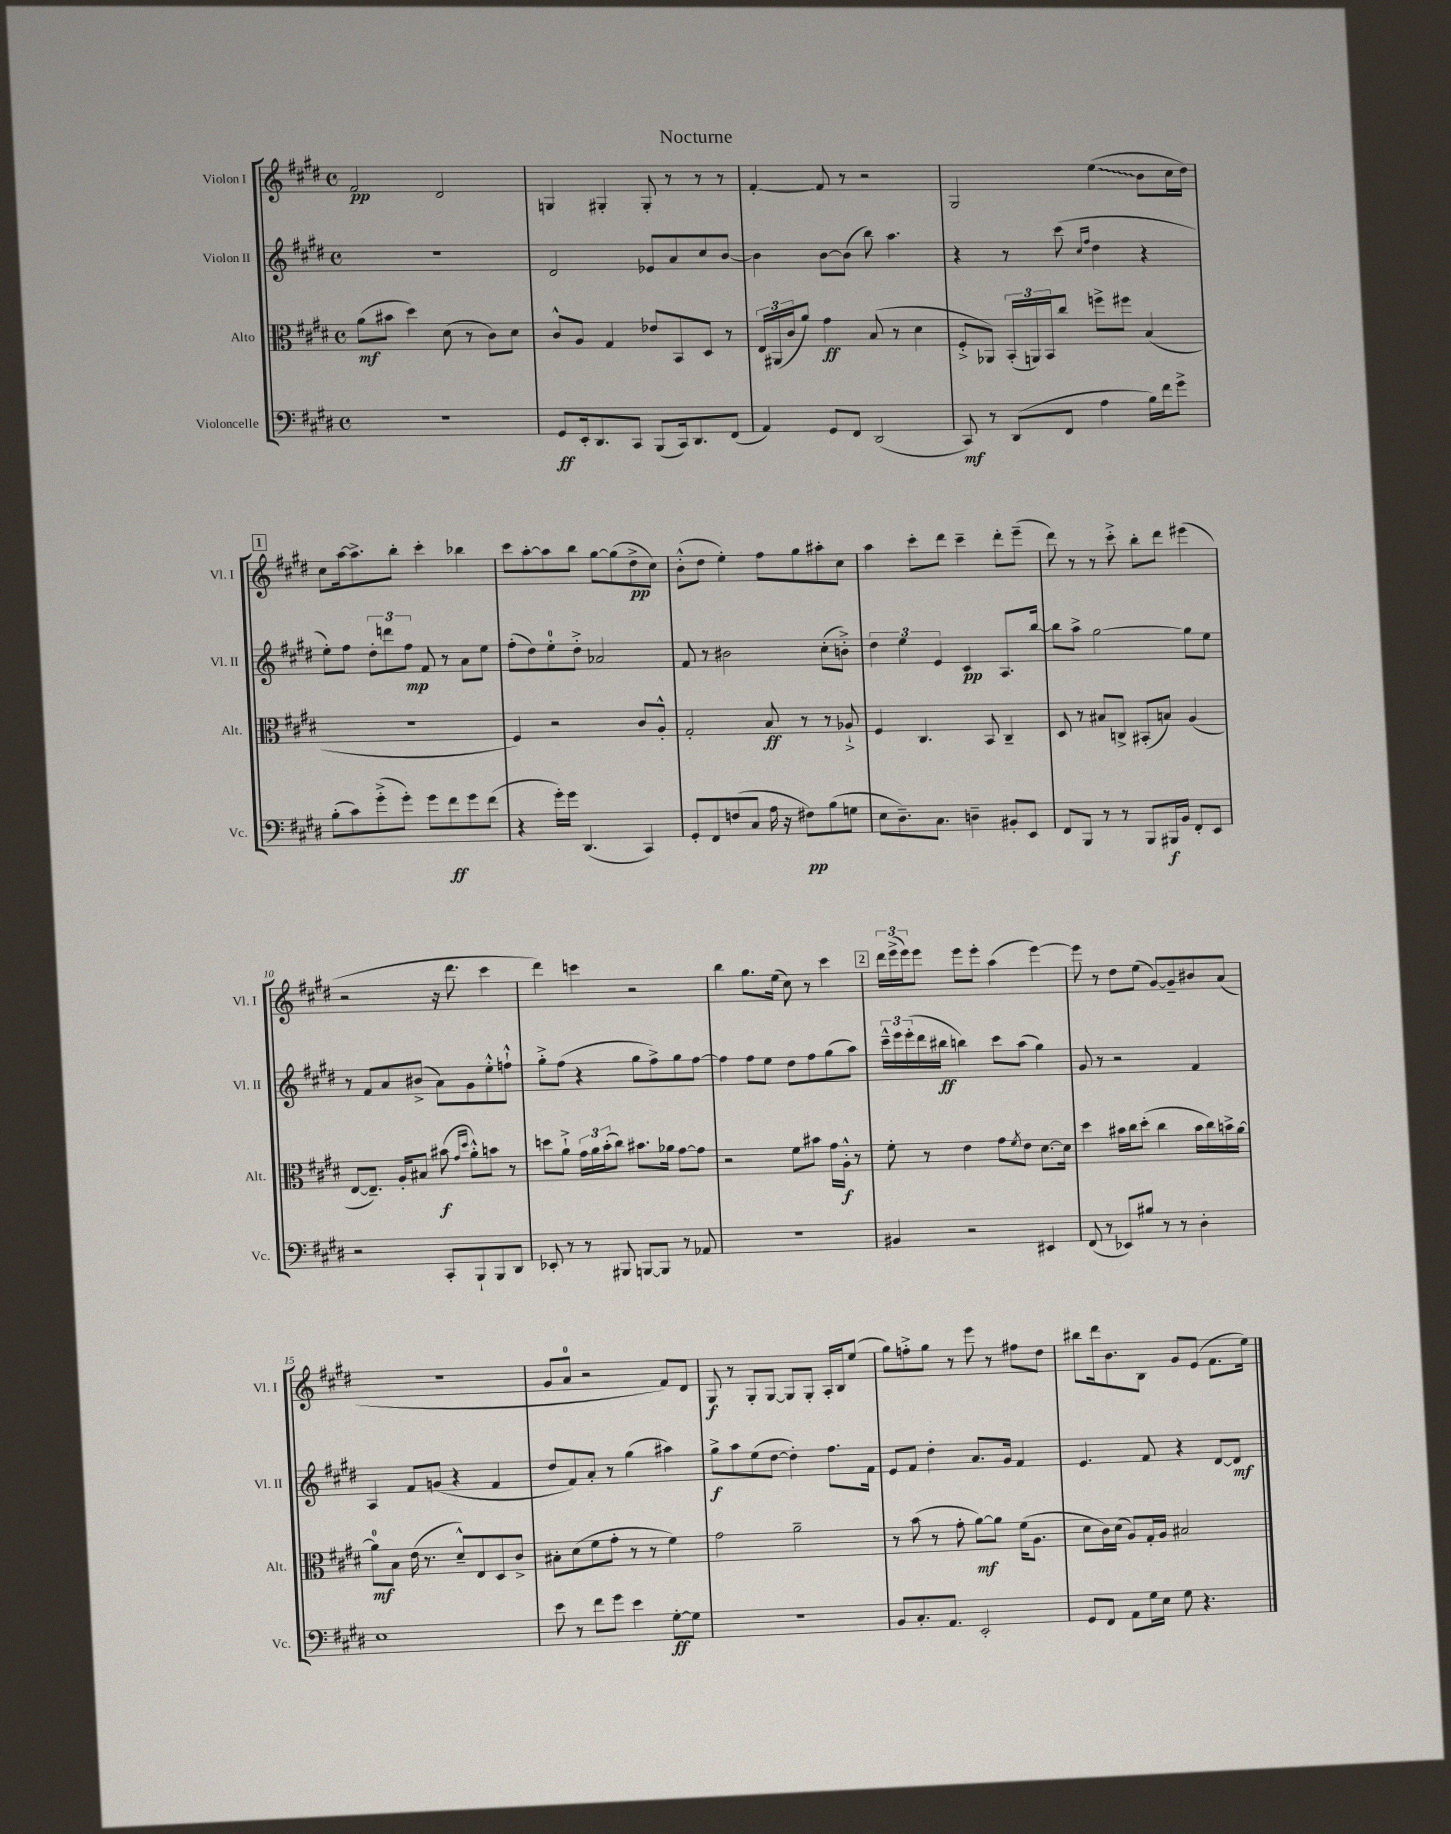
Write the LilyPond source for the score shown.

\header { title = "Nocturne" }
<<
\new StaffGroup <<
\new Staff = "s0" \with { instrumentName = "Violon I" shortInstrumentName = "Vl. I" } {
    \clef treble \key e \major \defaultTimeSignature \time 4/4
    fis'2\pp dis'2 |
    g4 gis4-. gis8-. r8 r8 r8 |
    fis'4~-. fis'8 r8 r2 |
    gis2 \once \override Glissando.style = #'zigzag e''4\glissando( b'8 cis''16 dis''16) |
    \mark \markup { \box "1" } cis''8 a''16~ a''8.-> b''8-. cis'''4-. bes''4 |
    cis'''8 a''8~-. a''8 b''8 gis''8~ gis''8( dis''8->\pp cis''8) |
    b'8-.-^( dis''8 e''4-.) fis''8 gis''8 ais''8-. cis''8 |
    a''4 cis'''8-. dis'''8 cis'''4-- dis'''8-. e'''8--( |
    dis'''8) r8 r8 cis'''8-.-> b''8-. dis'''8 eis'''4( |
    r2 r16 dis'''8. cis'''4 |
    dis'''4) c'''4 r2 |
    b''4 gis''8. e''16( cis''8) r8 cis'''4 |
    \mark \markup { \box "2" } \tuplet 3/2 { dis'''16 e'''16->( e'''16) } e'''8 e'''8 e'''8-. a''4( e'''4~) |
    e'''8 r8 dis''8 e''8( gis'8~) gis'8-- bis'8 a'8( |
    R1 |
    gis'8 a'8-0 r2 fis'8) dis'8 |
    gis8\f r8 gis8-. gis8~ gis8 gis8-. a16-. b16 e''8( |
    gis''8) f''8-.-> gis''8 r8 e'''8 r8 fis''8 dis''8 |
    bis''8 dis'''16 b'8. b8 gis'8 e'8( fis'8. e''16) \bar "|." |
}
\new Staff = "s1" \with { instrumentName = "Violon II" shortInstrumentName = "Vl. II" } {
    \clef treble \key e \major \defaultTimeSignature \time 4/4
    R1 |
    dis'2 ees'8 a'8 cis''8 b'8~ |
    b'4 b'8~ b'8( b''8) a''4. |
    r4 r8 cis'''8( \grace { cis''16 fis''16 } dis''4 r4 |
    \mark \markup { \box "1" } e''8-.) fis''8 \tuplet 3/2 { dis''8-. d'''8 fis''8\mp } fis'8 r8 a'8 e''8 |
    fis''8-.( dis''8) e''8-0-. dis''8-.-> aes'2 |
    fis'8 r8 bis'2 cis''8-.( b'8-.->) |
    \tuplet 3/2 { dis''4 e''4 e'4 } cis'4\pp a8. b''16~ |
    b''8 a''8-> gis''2~ gis''8 e''8 |
    r8 fis'8 a'8 bis'8->( a'8) gis'8 e''8-.-^ f''8-!-^ |
    gis''8-.-> fis''8( r4 gis''8 fis''8->) gis''8 fis''8~ |
    fis''4 fis''8 e''8 dis''8 fis''8 gis''8( a''8) |
    \mark \markup { \box "2" } \tuplet 3/2 { cis'''16---^ e'''16 e'''16-.( } dis'''16 bis''16\ff b''4) cis'''8 a''8( gis''4) |
    gis'8 r8 r2 fis'4 |
    a4 fis'8 g'8( r4 fis'4 |
    dis''8 fis'8) a'8-. r8 gis''4( ais''4) |
    gis''8->\f a''8 e''8( dis''8~ dis''4-.) fis''8. fis'16 |
    e'8 fis'8 dis''4-. a'8. gis'16 fis'4 |
    e'4. fis'8 r4 dis'8~ dis'8\mf \bar "|." |
}
\new Staff = "s2" \with { instrumentName = "Alto" shortInstrumentName = "Alt." } {
    \clef alto \key e \major \defaultTimeSignature \time 4/4
    a'8\mf( bis'8 dis''4) dis'8( r8 cis'8) dis'8 |
    cis'8-^ a8 gis4 ees'8 b,8 dis8 r8 |
    \tuplet 3/2 { e16 ais,16( cis'16 } a'8) gis'4\ff b8( r8 dis'4 |
    fis8-.-> aes,8) \tuplet 3/2 { b,16-.( a,16) b,16 } cis''8 f''8-> fis''8 b4( |
    \mark \markup { \box "1" } R1 |
    fis4) r2 cis'8 a8-.-^ |
    gis2-. b8\ff r8 r8 aes8-!-> |
    fis4 cis4. b,8 cis4-- |
    dis8 r8 bis8 c8-> bis,8-.( b8) a4( |
    e8~ e8.--) a16-. bis8 bis'8\f( \grace { gis'16 dis''16 } a'8-.-^) b'8 r8 |
    d''8 a'8-!-> \tuplet 3/2 { gis'16 a'16 b'16-.( } cis''8) bis'8. aes'16 gis'8~ gis'8 |
    r2 fis'8 bis'8 gis'16 a16-.-^\f r8 |
    \mark \markup { \box "2" } fis'8-. r8 e'4 gis'8 \acciaccatura { fis'8 } e'8 dis'8.~ dis'16 |
    dis''4 bis'16 cis''16 dis''8-.( cis''4 bis'16 cis''16) b'16-> a'16~ |
    a'8-0\mf b8 e'16( r8. dis'8---^) e8 dis8 cis'8-> |
    bis8-. dis'8( fis'8 gis'8-. r8 r8 fis'4) |
    gis'2 a'2-- |
    r8 b'8( r8 gis'8-. a'8~\mf) a'8 fis'16( a8. |
    dis'8 cis'16) dis'16( a8) gis16-. a16 bis2 \bar "|." |
}
\new Staff = "s3" \with { instrumentName = "Violoncelle" shortInstrumentName = "Vc." } {
    \clef bass \key e \major \defaultTimeSignature \time 4/4
    R1 |
    gis,8\ff e,16-. dis,8. cis,8 b,,8( cis,16) dis,8. fis,8( |
    a,4) gis,8 fis,8 dis,2( |
    cis,8\mf) r8 dis,8( fis,8 a4 b16) fis'16 gis'8-> |
    \mark \markup { \box "1" } b8-.( cis'8) gis'8-.->( gis'8-.) gis'8 fis'8\ff gis'8 fis'8( |
    r4 gis'16-.) gis'16 dis,4.( cis,4) |
    gis,8-. fis,8 f8( cis8 a16 r16 fis8\pp) b8( g8 |
    e8 dis8.--) cis8. d4-- bis,8-. e,8 |
    fis,8 b,,8 r8 r8 b,,8 bis,,16\f b,16 fis,8-. e,8 |
    r2 cis,8-. b,,8-! b,,8 dis,8 |
    ees,8-. r8 r8 bis,,8 b,,8~ b,,8 r8 aes,8 |
    R1 |
    \mark \markup { \box "2" } bis,4 r2 eis,4 |
    fis,8( r8 ees,8) bis8 r8 r8 dis4-. |
    e1 |
    e'8 r8 fis'8 gis'8 e'4 gis8~-.\ff gis8 |
    R1 |
    b,8 cis8.-. a,8. e,2-. |
    gis,8 fis,8 a,8 gis16 e16 gis8 r4. \bar "|." |
}
>>
>>
